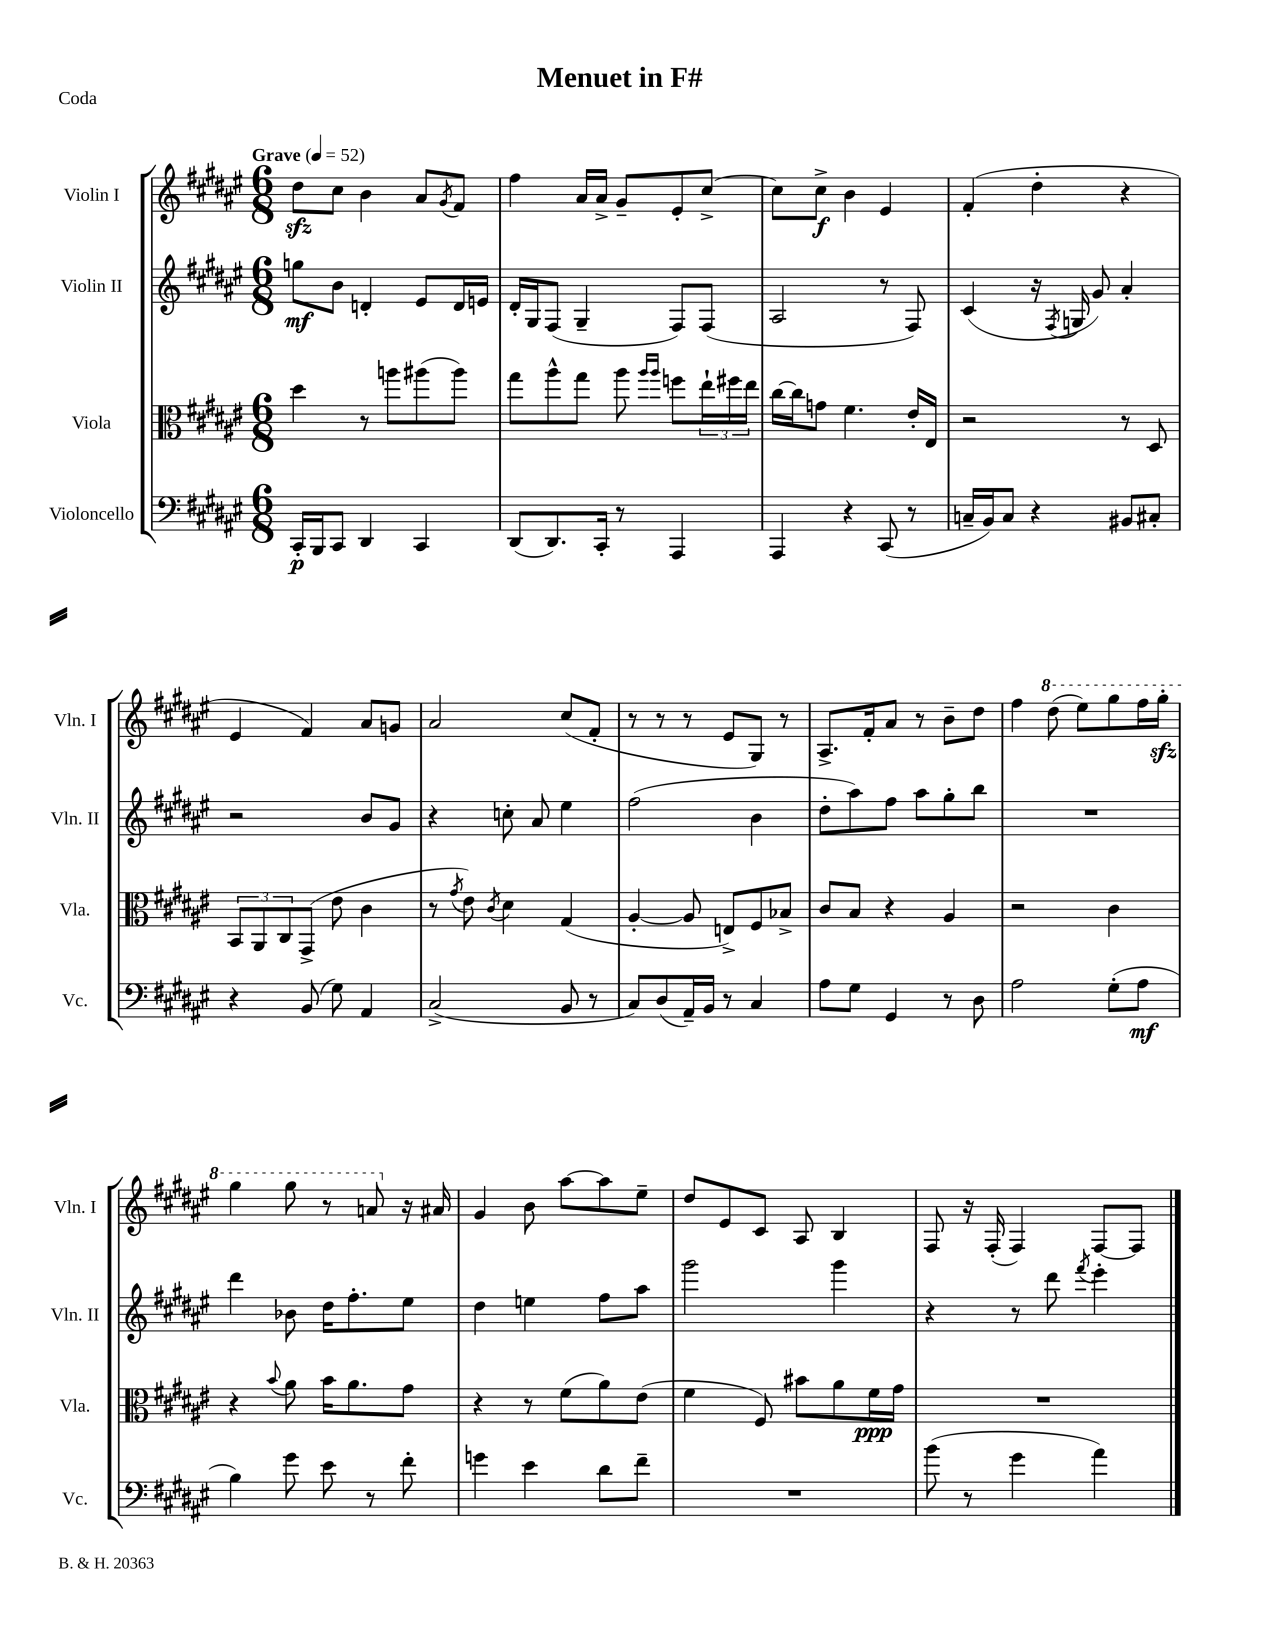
\header { title = "Menuet in F#" piece = "Coda" }
<<
\new StaffGroup <<
\new Staff = "s0" \with { instrumentName = "Violin I" shortInstrumentName = "Vln. I" } {
    \clef treble \key fis \major \numericTimeSignature \time 6/8 \tempo "Grave" 4 = 52
    dis''8\sfz cis''8 b'4 ais'8 \acciaccatura { gis'8 } fis'8 |
    fis''4 ais'16 ais'16-> gis'8-- eis'8-. cis''8~-> |
    cis''8 cis''8->\f b'4 eis'4 |
    fis'4-.( dis''4-. r4 |
    eis'4 fis'4) ais'8 g'8 |
    ais'2 cis''8( fis'8-. |
    r8 r8 r8 eis'8 gis8) r8 |
    ais8.-> fis'16-. ais'8 r8 b'8-- dis''8 |
    fis''4 \ottava #1 dis'''8( eis'''8) gis'''8 fis'''16 gis'''16-.\sfz |
    gis'''4 gis'''8 r8 a''8 \ottava #0 r16 ais'!16 |
    gis'4 b'8 ais''8~ ais''8 eis''8-- |
    dis''8 eis'8 cis'8 ais8 b4 |
    fis8 r16 fis16-.( fis4) fis8~ fis8 \bar "|." |
}
\new Staff = "s1" \with { instrumentName = "Violin II" shortInstrumentName = "Vln. II" } {
    \clef treble \key fis \major \numericTimeSignature \time 6/8
    g''8\mf b'8 d'4-. eis'8 d'16 e'16 |
    dis'16-. gis16 fis8( gis4-- fis8) fis8( |
    ais2 r8 fis8) |
    cis'4( r16 \acciaccatura { fis8 } g16 gis'8) ais'4-. |
    r2 b'8 gis'8 |
    r4 c''8-. ais'8 eis''4 |
    fis''2( b'4 |
    dis''8-. ais''8) fis''8 ais''8 gis''8-. b''8 |
    R2. |
    dis'''4 bes'8 dis''16 fis''8.-. eis''8 |
    dis''4 e''4 fis''8 ais''8 |
    gis'''2 gis'''4 |
    r4 r8 dis'''8 \acciaccatura { fis'''8 } eis'''4-. \bar "|." |
}
\new Staff = "s2" \with { instrumentName = "Viola" shortInstrumentName = "Vla." } {
    \clef alto \key fis \major \numericTimeSignature \time 6/8
    dis''4 r8 a''8 ais''8( ais''8) |
    gis''8 ais''8-^ gis''8 ais''8 \grace { ais''16 ais''16 } f''8 \tuplet 3/2 { eis''16-! fis''16 eis''16 } |
    cis''16~ cis''16 g'8 fis'4. eis'16-. eis16 |
    r2 r8 dis8 |
    \tuplet 3/2 { b,8 ais,8 cis8 } gis,8->( eis'8 cis'4 |
    r8 \acciaccatura { gis'8 } eis'8) \acciaccatura { cis'8 } dis'4 gis4( |
    ais4~-. ais8 e8->) fis8 bes8-> |
    cis'8 b8 r4 ais4 |
    r2 cis'4 |
    r4 \appoggiatura { b'8 } ais'8 b'16 ais'8. gis'8 |
    r4 r8 fis'8( ais'8) eis'8( |
    fis'4 fis8) bis'8 ais'8 fis'16\ppp gis'16 |
    R2. \bar "|." |
}
\new Staff = "s3" \with { instrumentName = "Violoncello" shortInstrumentName = "Vc." } {
    \clef bass \key fis \major \numericTimeSignature \time 6/8
    cis,16-.\p b,,16 cis,8 dis,4 cis,4 |
    dis,8( dis,8.) cis,16-. r8 ais,,4 |
    ais,,4 r4 cis,8( r8 |
    c16-- b,16) c8 r4 bis,8 cis8-. |
    r4 b,8( gis8) ais,4 |
    cis2->( b,8 r8 |
    cis8) dis8( ais,16--) b,16 r8 cis4 |
    ais8 gis8 gis,4 r8 dis8 |
    ais2 gis8-.( ais8\mf |
    b4) gis'8 eis'8 r8 fis'8-. |
    g'4 eis'4 dis'8 fis'8-- |
    R2. |
    b'8( r8 gis'4 ais'4) \bar "|." |
}
>>
>>
\layout { \context { \Score \remove "Bar_number_engraver" } }
